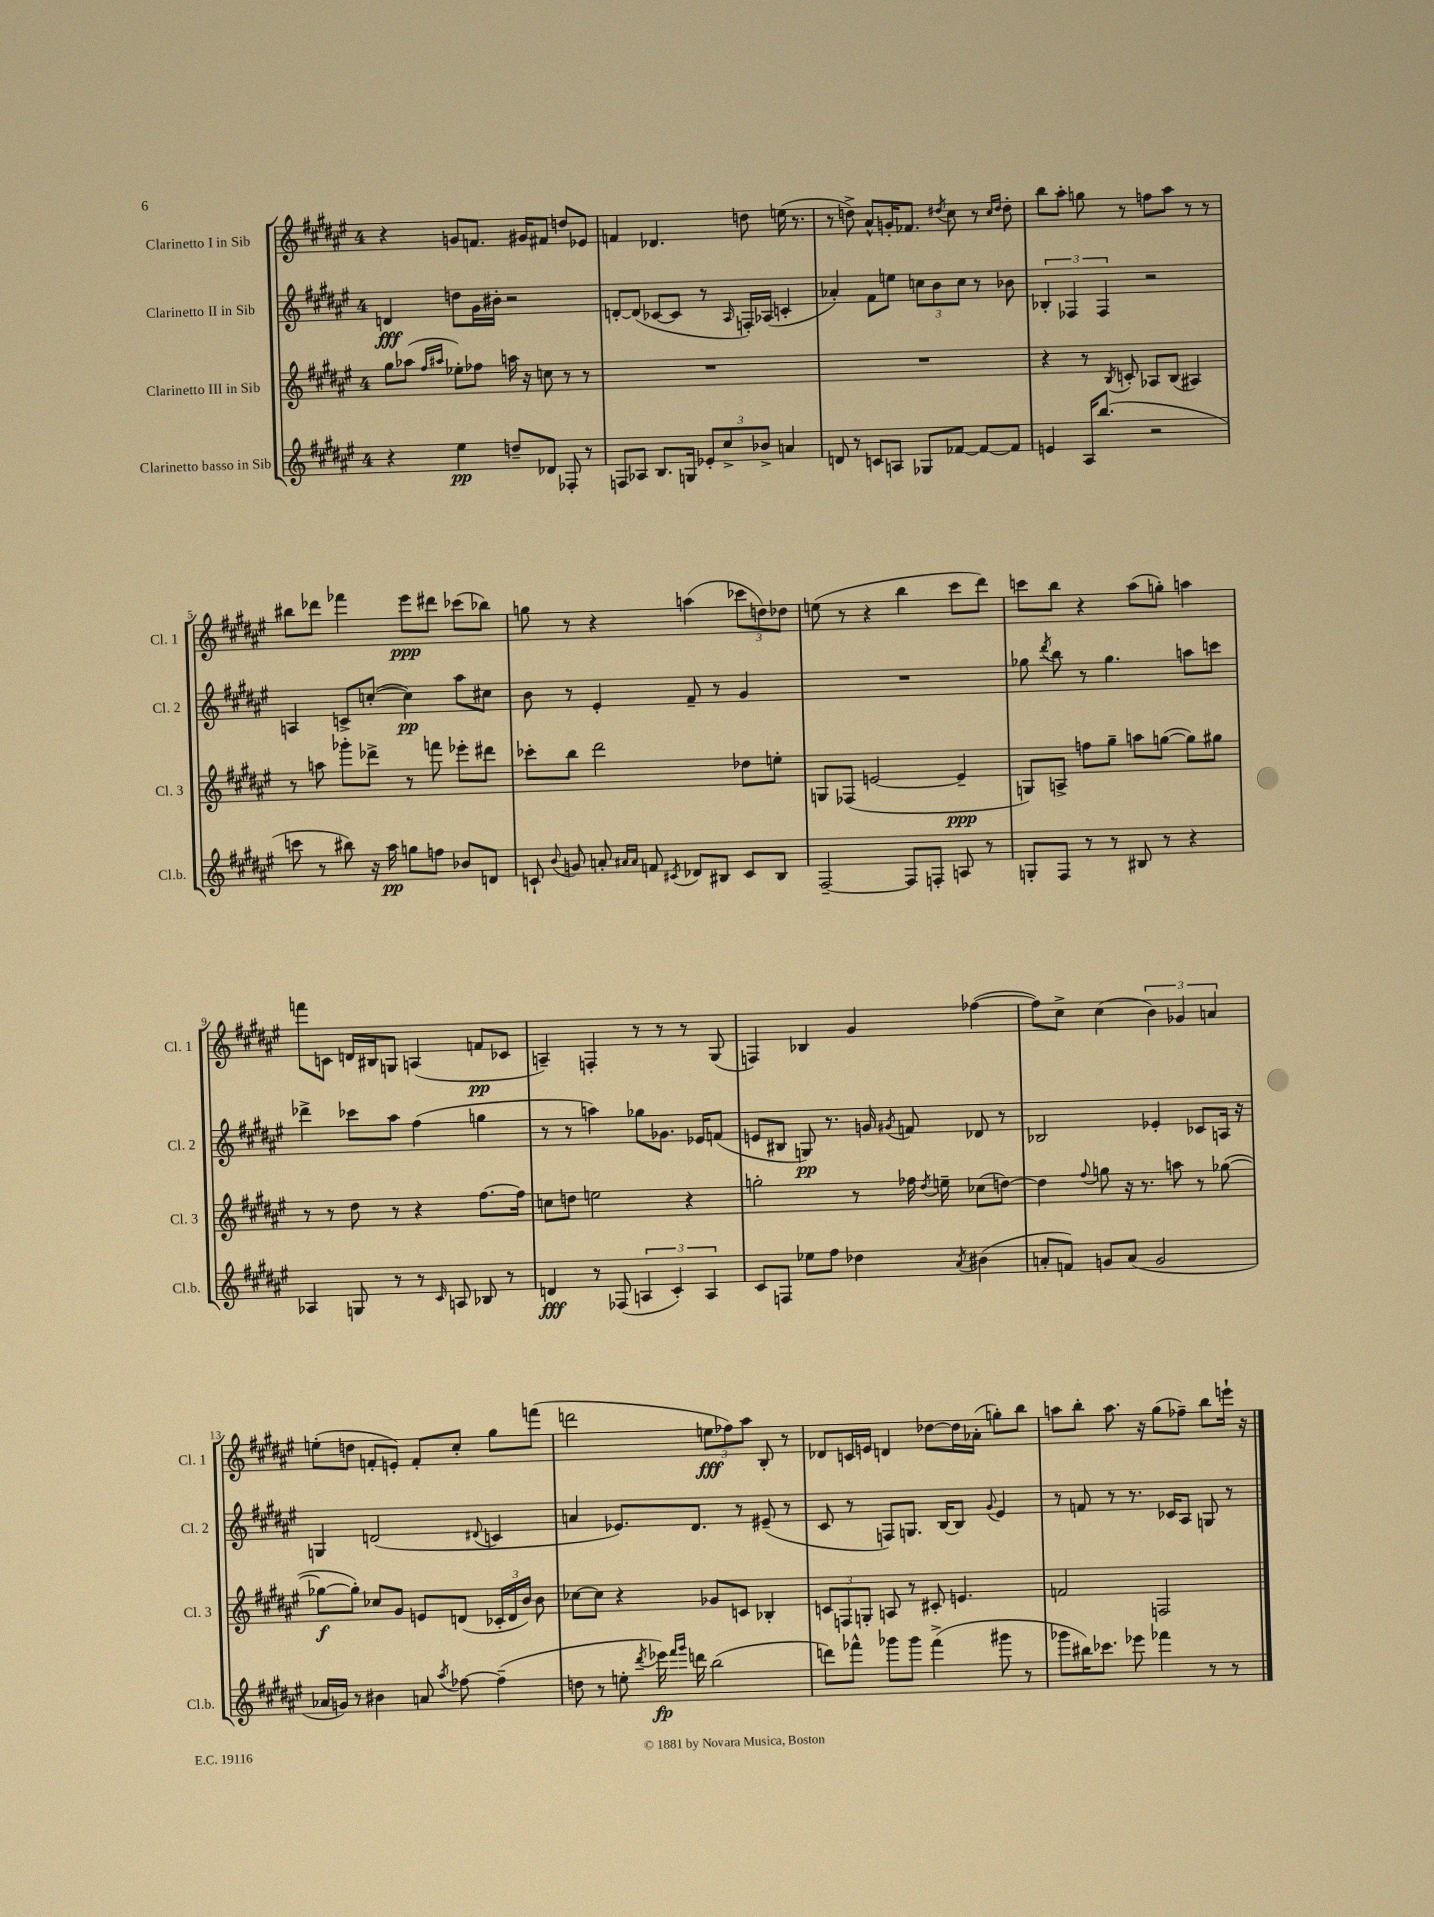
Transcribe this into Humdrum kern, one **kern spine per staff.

**kern	**dynam	**kern	**dynam	**kern	**dynam	**kern	**dynam
*part4	*part4	*part3	*part3	*part2	*part2	*part1	*part1
*staff4	*staff4	*staff3	*staff3	*staff2	*staff2	*staff1	*staff1
*I"Clarinetto basso in Sib	*	*I"Clarinetto III in Sib	*	*I"Clarinetto II in Sib	*	*I"Clarinetto I in Sib	*
*I'Cl.b.	*	*I'Cl. 3	*	*I'Cl. 2	*	*I'Cl. 1	*
*clefG2	*	*clefG2	*	*clefG2	*	*clefG2	*
*k[f#c#g#d#a#e#]	*	*k[f#c#g#d#a#e#]	*	*k[f#c#g#d#a#e#]	*	*k[f#c#g#d#a#e#]	*
*M4/4	*	*M4/4	*	*M4/4	*	*M4/4	*
=1	=1	=1	=1	=1	=1	=1	=1
4r	.	8gg#\L	.	4dn/	fff	4r	.
.	.	(8aa-X\J	.	.	.	.	.
.	.	16qqff#/LL	.	.	.	.	.
.	.	16qqaa#X/JJ	.	.	.	.	.
4ee#\	pp	8ee-X'\L)	.	8ddn\L	.	8gn/L	.
.	.	8ff-X\J	.	16g#\L	.	8.fn/J	.
.	.	.	.	16b#X'\JJ	.	.	.
8ddn~/L	.	16aan\	.	2r	.	.	.
.	.	16r	.	.	.	16g#X/KL	.
8d-X/J	.	8ccn\	.	.	.	8f#X/J	.
8F-X'/	.	8r	.	.	.	8ddn/L	.
8r	.	8r	.	.	.	8e-X/J	.
=2	=2	=2	=2	=2	=2	=2	=2
8Fn/L	.	1r	.	[8dn'/L	.	4fn/	.
8A-X/J	.	.	.	(8d/J]	.	.	.
8.B/L	.	.	.	[8c-X/L	.	4.d-X/	.
.	.	.	.	8c-/J]	.	.	.
16Gn/Jk	.	.	.	.	.	.	.
12e-X'/L	.	.	.	8r	.	.	.
12cc#^/	.	.	.	.	.	.	.
.	.	.	.	16qqA#/	.	.	.
.	.	.	.	16Fn'/LL)	.	8ddn\	.
12b-X^/J	.	.	.	.	.	.	.
.	.	.	.	(16A-X/JJ	.	.	.
4an/	.	.	.	4cn'/	.	(16een\	.
.	.	.	.	.	.	8.r	.
=3	=3	=3	=3	=3	=3	=3	=3
8dn/	.	1r	.	4a-X'/)	.	8r	.
8r	.	.	.	.	.	8ddn^\)	.
8cn/L	.	.	.	8f#\L	.	8a#^^/L	.
8An/J	.	.	.	8een\J	.	16gn'/K	.
.	.	.	.	.	.	8.f-X/J	.
8G-X/L	.	.	.	12ccn\L	.	.	.
.	.	.	.	12b\	.	.	.
.	.	.	.	.	.	8qdd#X/	.
[8f-X/J	.	.	.	.	.	8cc#\	.
.	.	.	.	12cc\J	.	.	.
8f-/L_	.	.	.	8r	.	8r	.
.	.	.	.	.	.	16qqcc#/LL	.
.	.	.	.	.	.	16qqdd#/JJ	.
8f-/J]	.	.	.	8b-X\	.	8dd#'\	.
=4	=4	=4	=4	=4	=4	=4	=4
4en/	.	4r	.	6B-X'/	.	8bb\L	.
.	.	.	.	.	.	8aa#'\J	.
.	.	.	.	6F-X/	.	.	.
16A#/KL	.	8r	.	.	.	8ggn\	.
(8.bb/J	.	.	.	.	.	.	.
.	.	.	.	6F-/	.	.	.
.	.	8qB/	.	.	.	.	.
.	.	8cn'/	.	.	.	8r	.
2r	.	8A-X/L	.	2r	.	8ffn\L	.
.	.	(8B/J	.	.	.	8aa#\J	.
.	.	4A#X/)	.	.	.	8r	.
.	.	.	.	.	.	8r	.
!!LO:LB:g=z
=5	=5	=5	=5	=5	=5	=5	=5
8cccn\	.	8r	.	4An/	.	8bb#X\L	.
8r	.	8aan\	.	.	.	8ddd-X\J	.
8bb#X\)	.	8ggg-X'\L	.	8cn^/L	.	4fff-X\	.
16r	.	8ddd-X^\J	.	([8ccn'/J	.	.	.
16aa#\	pp	.	.	.	.	.	.
8ggn\L	.	8r	.	4cc\])	pp	8eee#\L	ppp
8ffn\J	.	8fffn\	.	.	.	8ddd#X\J	.
8b-X/L	.	8eee-X'\L	.	8aa#\L	.	(8ccc-X\L	.
8dn/J	.	8ddd#X\J	.	8cc#X\J	.	8bb-X\J)	.
=6	=6	=6	=6	=6	=6	=6	=6
8cn`/	.	8ccc-X'\L	.	8b\	.	8ggn\	.
8qqb/	.	.	.	.	.	.	.
8gn/	.	8bb\J	.	8r	.	8r	.
8an'/	.	2ddd#\	.	4e#'/	.	4r	.
16qqa#X/LL	.	.	.	.	.	.	.
16qqa#/JJ	.	.	.	.	.	.	.
8fn/	.	.	.	.	.	.	.
8qc#X/	.	.	.	.	.	.	.
8d-X/L	.	.	.	8f#~/	.	(4aan\	.
8B#X/J	.	.	.	8r	.	.	.
8c#/L	.	8dd-X\L	.	4g#/	.	12ccc-X\L	.
.	.	.	.	.	.	12ddn\)	.
8B#/J	.	8een'\J	.	.	.	.	.
.	.	.	.	.	.	12dd-X\J	.
=7	=7	=7	=7	=7	=7	=7	=7
[2F#~/	.	8Gn/L	.	1r	.	(8een\	.
.	.	(8F-X/J	.	.	.	8r	.
.	.	[2en/	.	.	.	4r	.
8F#/L]	.	.	.	.	.	4bb\	.
8Fn'/J	.	.	.	.	.	.	.
8An/	.	4e~/]	ppp	.	.	8ccc#\L	.
8r	.	.	.	.	.	8ddd#\J)	.
=8	=8	=8	=8	=8	=8	=8	=8
8Gn'/L	.	8Gn/L)	.	8gg-X\	.	8cccn\L	.
.	.	.	.	8qddd#/	.	.	.
8F#/J	.	8An^/J	.	8bb\	.	8bb\J	.
8r	.	8ffn\L	.	8r	.	4r	.
8r	.	8gg#~\J	.	4.gg-\	.	.	.
8B#X/	.	8aan\L	.	.	.	(8aa#\L	.
8r	.	([8ggn\J	.	.	.	8ggn'\J)	.
4r	.	8gg\L])	.	8aan\L	.	4aan\	.
.	.	8gg#X\J	.	8cccn\J	.	.	.
!!LO:LB:g=z
=9	=9	=9	=9	=9	=9	=9	=9
4A-X/	.	8r	.	4ddd-X^\	.	8fffn\L	.
.	.	8r	.	.	.	8cn\J	.
8Gn/	.	8dd#\	.	8ccc-X\L	.	16dn/LL	.
.	.	.	.	.	.	16B#X/J	.
8r	.	8r	.	8aa#\J	.	8Gn/J	.
8r	.	4r	.	(4ff#\	.	(4An/	.
16qqc#/	.	.	.	.	.	.	.
8An/	.	.	.	.	.	.	.
8B-X/	.	[8.ff#\L	.	4ggn\	.	8fn/L	pp
8r	.	.	.	.	.	8c-X/J	.
.	.	16ff#\Jk]	.	.	.	.	.
=10	=10	=10	=10	=10	=10	=10	=10
4dn/	fff	8ccn\L	.	8r	.	4An~/)	.
.	.	8ddn\J	.	8r	.	.	.
8r	.	2een\	.	4aan\)	.	4Fn'/	.
(8F-X/	.	.	.	.	.	.	.
6An/	.	.	.	8gg-X\L	.	8r	.
.	.	.	.	8.g-X\J	.	8r	.
6c#'/)	.	.	.	.	.	.	.
.	.	4r	.	.	.	8r	.
.	.	.	.	16e-X/KL	.	.	.
6A/	.	.	.	.	.	.	.
.	.	.	.	(8fn/J	.	(8G#/	.
=11	=11	=11	=11	=11	=11	=11	=11
8c#/L	.	2ggn'\	.	8en/L	.	4Fn/)	.
8Fn/J	.	.	.	8B#X/J	.	.	.
8ee-X\L	.	.	.	8Gn/)	pp	4B-X/	.
8ff#\J	.	.	.	8.r	.	.	.
4dd-X\	.	8r	.	.	.	4g#/	.
.	.	.	.	16gn/	.	.	.
.	.	.	.	8qg#X/	.	.	.
.	.	16ff-X\	.	8fn/	.	.	.
.	.	8qdd#/	.	.	.	.	.
.	.	16een~\	.	.	.	.	.
8qa#/	.	.	.	.	.	.	.
(4b#X\	.	(8cc-X\L	.	8d-X/	.	([4ff-X\	.
.	.	[8ddn\J)	.	8r	.	.	.
=12	=12	=12	=12	=12	=12	=12	=12
8an'/L	.	4dd\]	.	2B-X/	.	8ff-\L])	.
8fn/J)	.	.	.	.	.	8cc#^\J	.
.	.	8qqff#/	.	.	.	.	.
8gn/L	.	8ggn\	.	.	.	(4cc#\	.
(8a/J	.	16r	.	.	.	.	.
.	.	8.r	.	.	.	.	.
2g/	.	.	.	4e-X'/	.	6b\)	.
.	.	8aan\	.	.	.	.	.
.	.	.	.	.	.	6g-X/	.
.	.	8r	.	8c-X/L	.	.	.
.	.	.	.	.	.	6an/	.
.	.	([8gg-X\	.	16An/Jk	.	.	.
.	.	.	.	16r	.	.	.
!!LO:LB:g=z
=13	=13	=13	=13	=13	=13	=13	=13
16a-X/LL	.	8gg-X\L_	f	4Gn/	.	(8een'\L	.
16gn/JJ)	.	.	.	.	.	.	.
8r	.	8gg-'\J])	.	.	.	8ddn\J	.
4b#X\	.	8cc-X/L	.	(2dn/	.	8fn'/L	.
.	.	8g#/J	.	.	.	8en'/J)	.
8an/	.	8en/L	.	.	.	8f'/L	.
8qaa#/	.	.	.	.	.	.	.
[8ff-X\	.	(8dn/J	.	.	.	8cc#'/J	.
.	.	.	.	8qqd#X/	.	.	.
(4ff-~\]	.	24c-X'/LL	.	4cn/	.	8gg#\L	.
.	.	24d/	.	.	.	.	.
.	.	24b/JJ)	.	.	.	.	.
.	.	8b\	.	.	.	(8fffn\J	.
=14	=14	=14	=14	=14	=14	=14	=14
8ddn\	.	[8cc-X\L	.	4an/	.	2dddn\	.
8r	.	8cc-\J]	.	.	.	.	.
8een'\	.	4r	.	8.e-X/L)	.	.	.
8qddd#/	.	.	.	.	.	.	.
16eee-X\)	fp	.	.	.	.	.	.
16qqfff#/LL	.	.	.	.	.	.	.
16qqggg#/JJ	.	.	.	.	.	.	.
16dddn\	.	.	.	8.d#/J	.	.	.
(2bb\	.	8g-X/L	.	.	.	12een\L	fff
.	.	.	.	.	.	12ff-X\)	.
.	.	8cn/J	.	8r	.	.	.
.	.	.	.	.	.	12aa#\J	.
.	.	4B-X'/	.	(8e#X~/	.	8B'/	.
.	.	.	.	8r	.	8r	.
=15	=15	=15	=15	=15	=15	=15	=15
8dddn\L)	.	12cn/L	.	8c#/	.	8d-X/L	.
.	.	12Fn/	.	.	.	.	.
8fff-X^^\J	.	.	.	8r	.	16cn/L	.
.	.	12Gn'/J	.	.	.	.	.
.	.	.	.	.	.	16en/JJ	.
8ggg-X\L	.	8An/	.	8Fn/L)	.	4dn/	.
8ggg-\J	.	8r	.	8.Gn/J	.	.	.
(4fff-^\	.	8c#X'/	.	.	.	[8dd-X\L	.
.	.	.	.	[16B/KL	.	.	.
.	.	4.en/	.	8B/J]	.	16dd-\L]	.
.	.	.	.	.	.	(16a-X'\JJ	.
.	.	.	.	8qqg#/	.	.	.
8ggg#X\	.	.	.	4e#/	.	8ggn'\L)	.
8r	.	.	.	.	.	8bb\J	.
=16	=16	=16	=16	=16	=16	=16	=16
8ggg-X\L	.	2fn/	.	8r	.	8aan\L	.
16bb#X\K)	.	.	.	8fn/	.	8bb'\J	.
8.ccc-X\J	.	.	.	.	.	.	.
.	.	.	.	8r	.	8.aa\	.
8eee-X\	.	.	.	8.r	.	.	.
.	.	.	.	.	.	16r	.
4fff-X\	.	2Fn/	.	.	.	(8gg#\L	.
.	.	.	.	16c-X/KL	.	.	.
.	.	.	.	8A#/J	.	8ff-X~\J)	.
8r	.	.	.	8Gn/	.	8bb\L	.
8r	.	.	.	8r	.	16eeen`\Jk	.
.	.	.	.	.	.	16r	.
==	==	==	==	==	==	==	==
*-	*-	*-	*-	*-	*-	*-	*-
